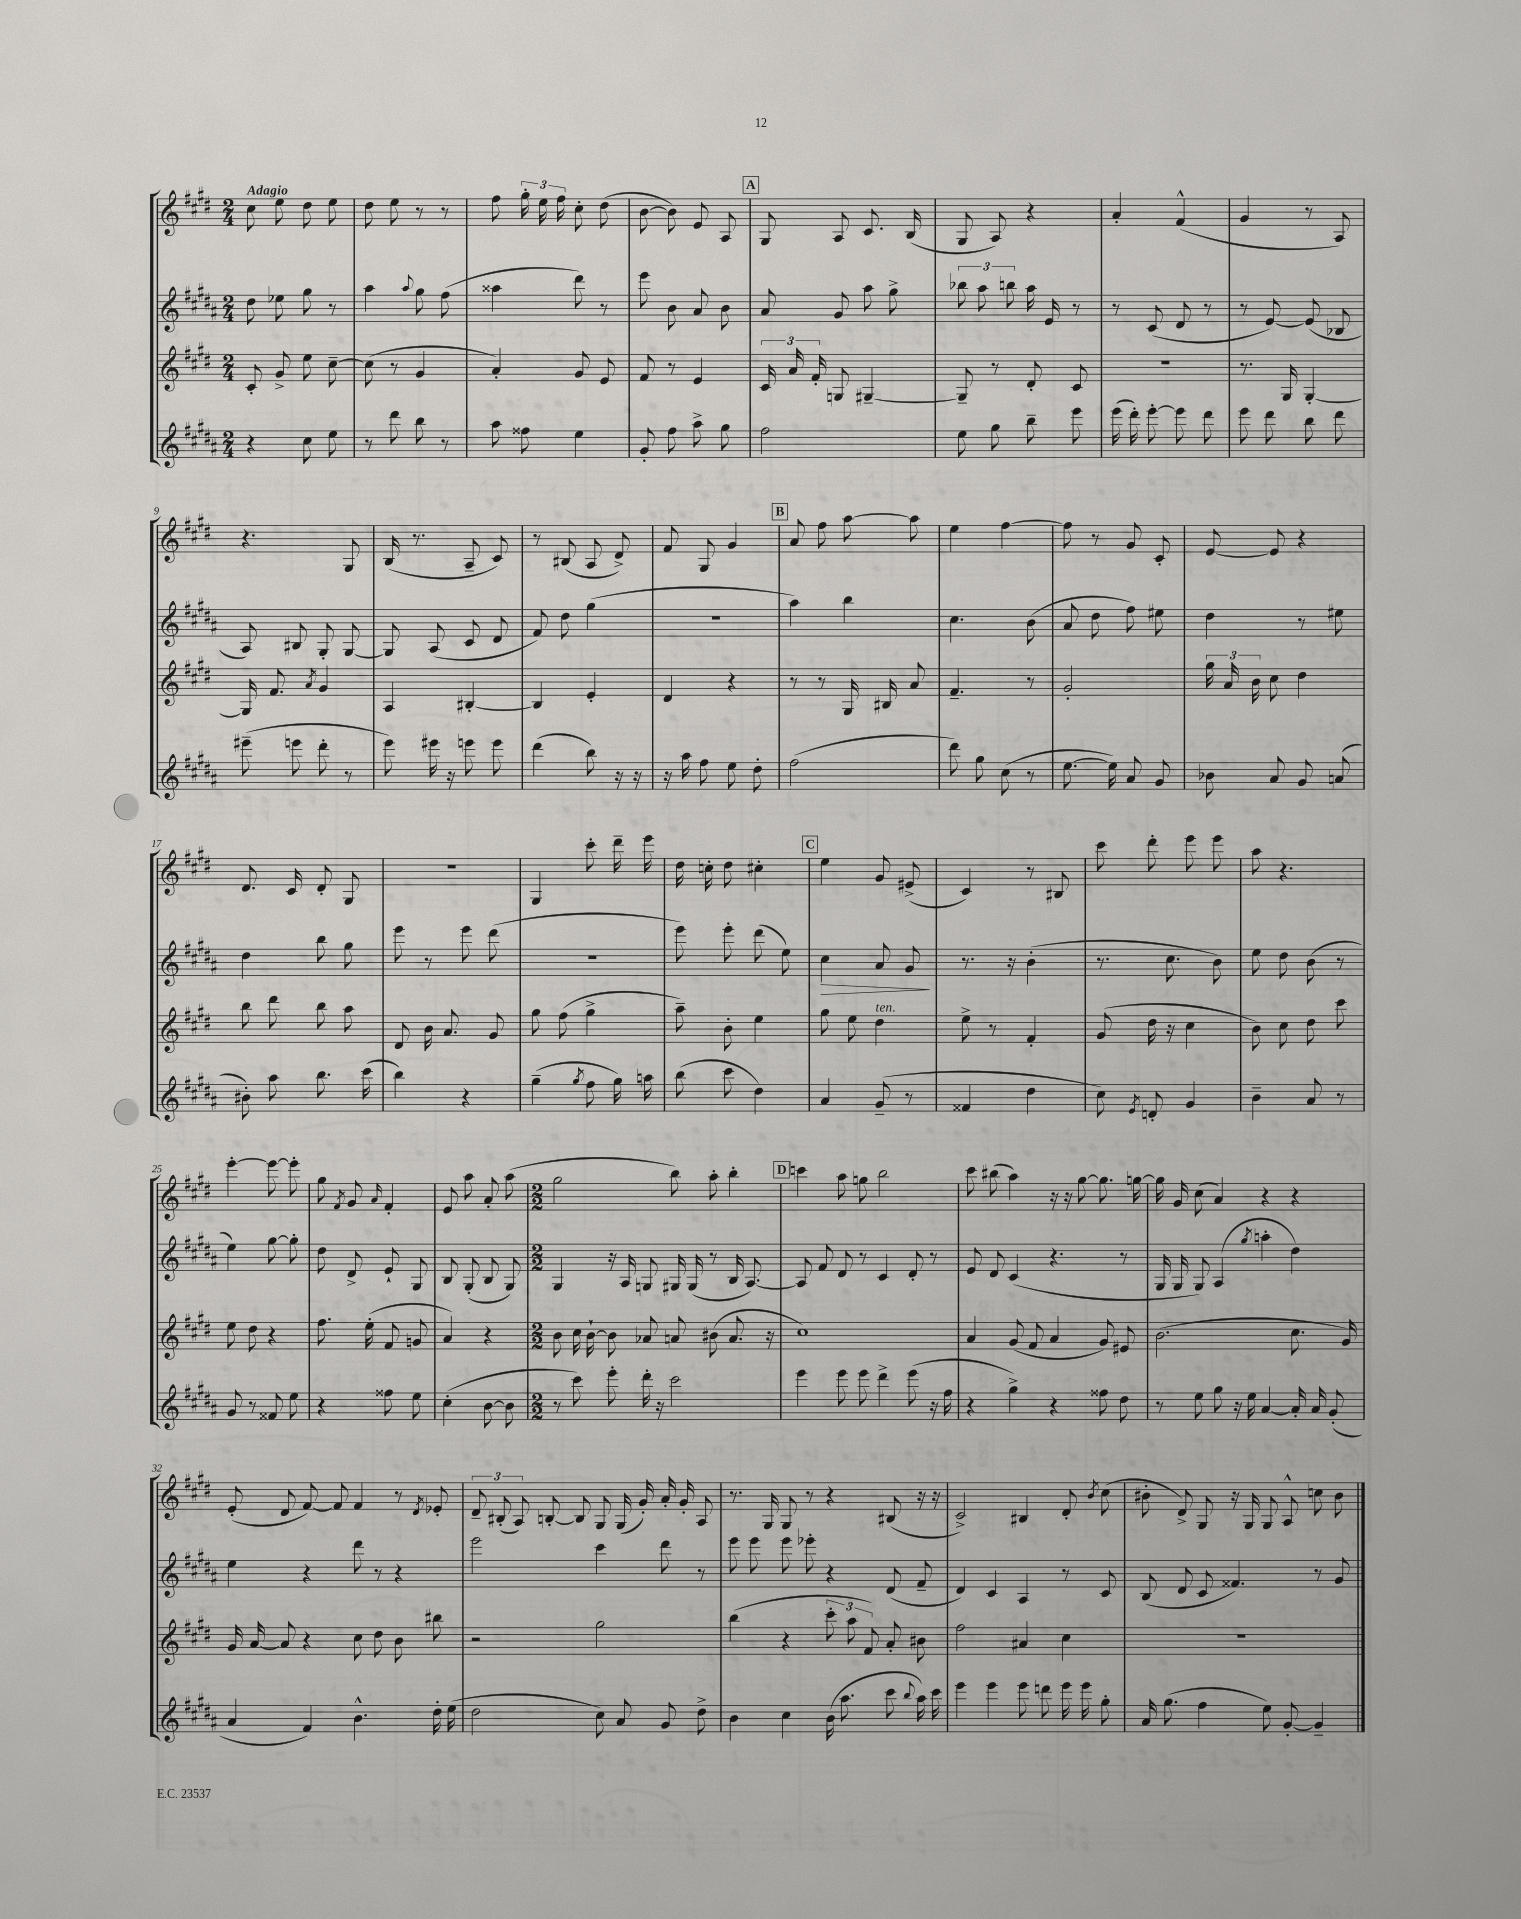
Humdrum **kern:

**kern	**kern	**kern	**kern
*staff4	*staff3	*staff2	*staff1
*clefG2	*clefG2	*clefG2	*clefG2
*k[f#c#g#d#a#]	*k[f#c#g#d#]	*k[f#c#g#d#a#]	*k[f#c#g#d#]
*M2/4	*M2/4	*M2/4	*M2/4
4r	8c#'	8dd#	8cc#
.	8g#^	8ee-	8ee
8cc#	8ee	8gg#	8dd#
8ee	[8cc#~	8r	8ee
=	=	=	=
8r	(8cc#]	4aa#	8dd#
8ddd#	8r	.	8ee
.	.	8qqaa#	.
8bb	4g#	8gg#	8r
8r	.	(8ff#	8r
=	=	=	=
8aa#	4a')	4aa##	8ff#
8ff##	.	.	24gg#'
.	.	.	24ee
.	.	.	24ff#
4ee	8g#	8ddd#)	8cc#'
.	8e	8r	(8dd#
=	=	=	=
8g#'	8f#	8eee	[8b
8ff#	8r	8b	8b])
8aa#^	4e	8a#	8e
8gg#	.	8b	8A
=	=	=	=
2ff#	24c#	8a#	8G#
.	24a	.	.
.	24f#'	.	.
.	8G	8g#	8A
.	[4G#~	8aa#	8.c#
.	.	8gg#^	.
.	.	.	(16B
=	=	=	=
8ee	8G#~]	12bb-	8G#
.	.	12aa#	.
8gg#	8r	.	8A)
.	.	12bb	.
8bb~	8d#'	16aa#	4r
.	.	16e	.
8eee	8c#	8r	.
=	=	=	=
(16eee	2r	8r	4a'
16ddd#')	.	.	.
[8eee'	.	(8c#	.
8eee]	.	8d#	(4f#^^
8ddd#	.	8r	.
=	=	=	=
8eee	8.r	8r	4g#
8ddd#	.	[8e)	.
.	16G#	.	.
8bb	[4G#'	(8e]	8r
8ddd#	.	8B-	8A)
=	=	=	=
(8eee#~	16G#]	8A#)	4.r
.	8.f#	.	.
8eee	.	8B#	.
.	8qa	.	.
8ddd#'	4g#	8G#'	.
8r	.	[8G#	8G#
=	=	=	=
8eee)	4A	8G#]	(16B
.	.	.	8.r
16eee#	.	(8A#	.
16r	.	.	.
8eee	[4B#'	8c#	8A~
8eee	.	8d#	8c#)
=	=	=	=
(4ddd#	4B#]	8f#)	8r
.	.	8dd#	(8B#
8bb)	4e'	(4gg#	8A
16r	.	.	8d#^)
16r	.	.	.
=	=	=	=
16r	4d#	2r	8f#
16aa#	.	.	.
8ff#	.	.	8G#
8ee	4r	.	4g#
8dd#'	.	.	.
=	=	=	=
(2ff#	8r	4aa#)	8a
.	8r	.	8ff#
.	16G#	4bb	[8aa
.	16B#	.	.
.	8a	.	8aa]
=	=	=	=
8ddd#)	4.f#~	4.cc#	4ee
8gg#	.	.	.
(8cc#	.	.	[4ff#
8r	8r	(8b	.
=	=	=	=
[8.ee	2g#'	8a#	8ff#]
.	.	8dd#	8r
16ee])	.	.	.
8a#	.	8ff#)	8g#
8g#	.	8ee#	8c#'
=	=	=	=
8b-	24gg#	4dd#	[8e
.	24a	.	.
.	24b	.	.
8a#	8cc#	.	8e]
8g#	4dd#	8r	4r
(8a	.	8ee#	.
=	=	=	=
8b#')	8bb	4dd#	8.d#
8aa#	8ddd#	.	.
.	.	.	16c#
8.bb	8bb	8bb	8d#'
.	8aa	8gg#	8G#
(16ccc#	.	.	.
=	=	=	=
4bb)	8d#	8eee	2r
.	16b	8r	.
.	8.a	.	.
4r	.	8eee	.
.	8g#	(8ddd#	.
=	=	=	=
(4gg#~	8gg#	2r	4G#
.	(8ff#	.	.
8qgg#	.	.	.
8ff#	4gg#^	.	8ccc#'
16gg#)	.	.	16ddd#~
16aa	.	.	16eee
=	=	=	=
(8bb	8aa~)	8eee)	16dd#
.	.	.	16cc'
8ccc#	8b'	8eee'	8dd#
4dd#)	4ee	(8ddd#	4cc#'
.	.	8ee)	.
=	=	=	=
4a#	8gg#	4cc#	4ee
.	8ee	.	.
(8g#~	4dd#	8a#	8g#
8r	.	8g#	(8e#^
=	=	=	=
4f##	8ee^	8.r	4c#)
.	8r	.	.
.	.	16r	.
4dd#	4f#'	(4b'	8r
.	.	.	8B#
=	=	=	=
8cc#)	(8g#	8.r	8ccc#
8qe	.	.	.
8d'	16dd#	.	8ddd#'
.	16r	8.cc#	.
4g#	4cc#	.	8eee
.	.	8b)	8eee
=	=	=	=
4b~	8b)	8ee	8aa
.	8cc#	8dd#	4.r
8a#	8dd#	(8b	.
8r	8ccc#	8r	.
=	=	=	=
8g#	8ee	4ee)	[4eee'
8r	8dd#	.	.
8f##	4r	[8gg#	8eee_
8ee	.	8gg#']	8eee']
=	=	=	=
4r	8.ff#	8dd#	8gg#
.	.	.	8qf#
.	.	8d#^	8g#
.	(16ee'	.	.
.	.	.	16qqa
8ff##	8f#	8e`	4f#'
8ee	8g	8G#	.
=	=	=	=
(4cc#'	4a)	8B	8e
.	.	(8G#'	8aa
[8b	4r	8B	8a'
8b]	.	8G#)	(8aa
=	=	=	=
*M2/2	*M2/2	*M2/2	*M2/2
8r	8b	4G#	2gg#
8ccc#)	16cc#	.	.
.	[16b`	.	.
8eee'	8b]	16r	.
.	.	16A#	.
16ddd#'	8a-	8G	.
16r	.	.	.
2ccc#	8a	16G#	8bb)
.	.	(16G#	.
.	(8b#	8r	8aa'
.	8.a	16B	4bb'
.	.	[8.A#)	.
.	16r	.	.
=	=	=	=
4eee	1cc#)	8A#]	4ccc
.	.	8f#	.
8eee	.	8d#	8aa
8eee	.	8r	8gg
4ddd#^	.	4c#	2bb
(8eee	.	8d#'	.
16r	.	8r	.
16ff#	.	.	.
=	=	=	=
4r	4a	8e	8ccc#
.	.	8d#	(8bb#
4gg#^)	(8g#	(4c#	4aa)
.	8f#	.	.
4r	4a	4.r	16r
.	.	.	16r
.	.	.	[8gg#
8ff##	8g#)	.	8.gg#]
8dd#	8e#	8r	.
.	.	.	[16gg
=	=	=	=
8r	(2.b	16G#	16gg]
.	.	16G#	16g#
8ee	.	8G#)	(8cc#
8gg#	.	(4A#	4a)
16r	.	.	.
16ee	.	.	.
.	.	8qgg#	.
[4a#	.	4aa'	4r
16a#']	8.cc#	4dd#)	4r
16a#	.	.	.
(8g#'	.	.	.
.	16g#)	.	.
=	=	=	=
4a#	16g#	4ee	(8e'
.	[16a	.	.
.	8a]	.	8d#
4f#)	4r	4r	[8f#)
.	.	.	8f#]
4.b^^	8cc#	8ddd#	4f#
.	8dd#	8r	.
.	8b	4r	8r
.	.	.	8qd#
16dd#'	8bb#	.	8e-'
(16ee	.	.	.
=	=	=	=
2dd#	2r	2eee	12d#~
.	.	.	(12B#'
.	.	.	12A)
.	.	.	[8B'
.	.	.	8B]
8cc#)	2gg#	4ccc#	8G#
8a#	.	.	(16G#
.	.	.	16g#')
8g#	.	8ddd#	16a'
.	.	.	16g#'
8dd#^	.	8r	8A
=	=	=	=
4b	(4bb	8eee	8.r
.	.	8eee	.
.	.	.	16G#
4cc#	4r	8eee	8G#
.	.	8eee-'	8r
(16b	12ccc#'	4r	4r
8.aa#	.	.	.
.	12aa	.	.
.	12f#)	.	.
8ccc#	8a'	(8d#	(8B#
8qqbb	.	.	.
16aa#)	8b#	8f#~	16r
16ccc#	.	.	16r
=	=	=	=
4eee	2ff#	4d#)	2c#^)
4eee	.	4c#	.
8eee	4a#	4A#	4B#
8ddd	.	.	.
16eee	4cc#	8r	8d#'
16eee	.	.	.
.	.	.	8qb
8gg#'	.	8c#	(8cc#
=	=	=	=
16a#	1r	(8B	8b#'
(8.gg#	.	.	.
.	.	8d#	8d#^)
4ff#	.	8c#	8G#
.	.	4.f##)	16r
.	.	.	16G#
8ee)	.	.	8G#
[8g#'	.	.	8A^^
4g#~]	.	8r	8cc
.	.	8g#	8b#
==	==	==	==
*-	*-	*-	*-
